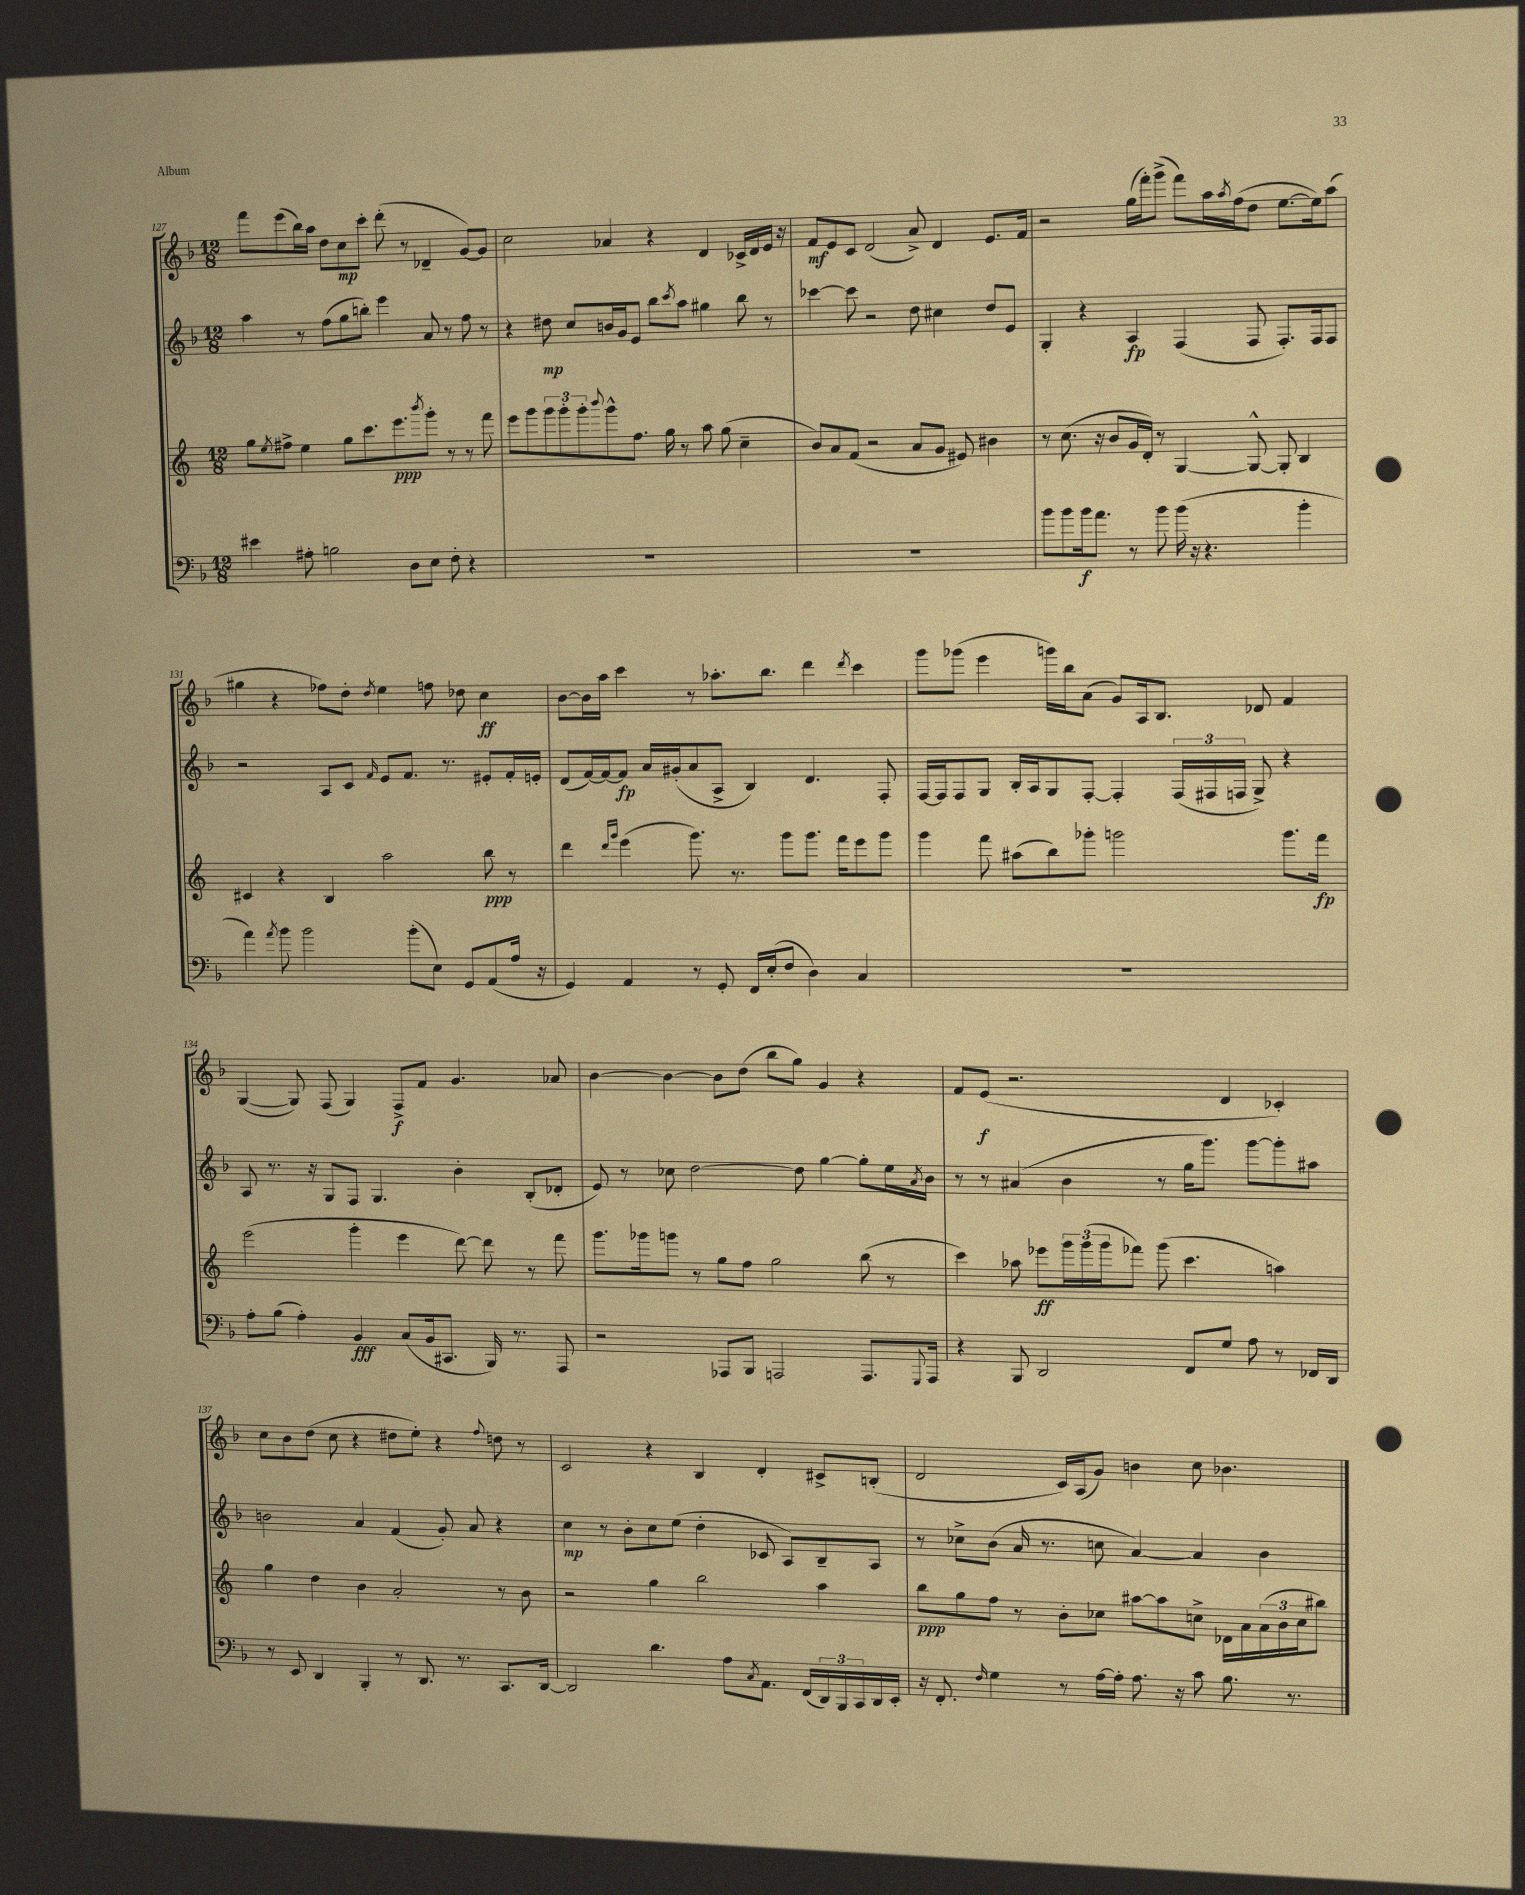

**kern	**kern	**kern	**kern
*staff4	*staff3	*staff2	*staff1
*clefF4	*clefG2	*clefG2	*clefG2
*k[b-]	*k[]	*k[b-]	*k[b-]
*M12/8	*M12/8	*M12/8	*M12/8
4e#\	8gg\L	4aa\	8fff\L
.	8qee/	.	.
.	8ff#^\J	.	(8eee\
8A#'\	4ee\	8r	16bb-\L)
.	.	.	16aa\JJ
2B\	.	(8ff\L	8dd\L
.	8gg\L	8gg\	8cc\
.	8.ccc\	8bb'\J)	8ccc'\J
.	.	4eee\	(8ddd'\
.	8.eee\	.	.
8D\L	.	.	8r
.	8qbbb/	.	.
8E\J	8ggg'\J	8a/	4d-~/
8F'\	8r	8r	.
4r	8r	8ff\	[8g/L)
.	8fff\	8r	8g/]J
=	=	=	=
1.r	8eee\L	4r	2cc\
.	8ggg\	.	.
.	12ggg\	8dd#\	.
.	12ggg'\	.	.
.	.	8cc/L	.
.	12ggg'\	.	.
.	8qqbbb/	.	.
.	8ggg^^\	16b/L	4a-/
.	.	16g/J	.
.	8.ff\J	8e/J	.
.	.	8bb-\L	4r
.	16gg\	.	.
.	.	8qccc/	.
.	8r	8aa\J	.
.	8aa\	4gg#\	4d/
.	(8gg\	.	.
.	4cc~\	8bb-\	16c-^/LL
.	.	.	16d/
.	.	8r	16e/JJ
.	.	.	16r
=	=	=	=
1.r	8b/L)	[4ccc-\	8f/L
.	8a/	.	8e/
.	(8f/J	8ccc-\]	8c/J
.	2r	2r	(2d/
.	8a/L	8dd\	8a^/)
.	8g/J	4cc#\	4d/
.	8e#/)	.	.
.	4b#\	8dd/L	8.e/L
.	.	8e/J	.
.	.	.	16f/Jk
=	=	=	=
8b-\L	8r	4G'/	2r
8b-\	(8.cc\	.	.
16b-\k	.	4r	.
8.a\J	16r	.	.
.	8b/L	.	.
8r	16g/L	4A/	(16gg\LL
.	16d'/JJ)	.	16fff'\J)
8b-\	8r	.	(8ggg^\J
(16b-\	[4G/	(4F/	8fff\L)
16r	.	.	.
4.r	.	.	16aa\L
.	.	.	8qaa/
.	.	.	(16ff\J
.	8G^^/_	8F/	8dd\J
.	8G'/]	8.F'/L)	[8.ee\L
4b-'\	4B/	.	.
.	.	16F/k	16ee\]k)
.	.	8F/J	(8aa\J
=	=	=	=
4a\)	4c#/	2r	4gg#\
8qa/	.	.	.
8b-\	4r	.	4r
2b-\	.	.	.
.	4B/	8A/L	8ff-\L)
.	.	8c/J	8dd'\J
.	.	16qqf/	8qdd/
.	2aa\	8e/L	4ee\
(8b-'\L	.	8.f/J	.
8E\J)	.	.	8ff\
.	.	8.r	.
8GG/L	.	.	8dd-\
(8AA/	8bb\	8e#'/L	4cc\
16A/Jk	8r	16f'/L	.
16r	.	16e'/JJ	.
=	=	=	=
4GG/)	4ddd\	(8d/L	[8b-\L
.	.	[16f/L)	16b-\]L
.	.	16f/_J	16aa\JJ
.	16qqddd/LL	.	.
.	16qqggg/JJ	.	.
4AA/	(4eee\	8f/]J	4ccc\
.	.	16a/LL	.
.	.	(16g#'/J	.
8r	8.ggg\)	8a/	8r
8GG'/	.	8A^/J	8.aa-'\L
.	8.r	.	.
16FF/LL	.	4B-/)	.
(16E'/J	.	.	8.bb-\J
8F/J	8ggg\L	.	.
4D\)	8.ggg\J	4.d/	4ddd\
.	16fff\LK	.	.
.	.	.	8qddd/
4C/	8eee\	.	4ccc\
.	8ggg\J	8F'/	.
=	=	=	=
1.r	4ggg\	[16F/LL	8ggg\L
.	.	16F/]J	.
.	.	8F/	(8ggg-\J
.	8fff\	8G/J	4eee\
.	(8aa#\L	16B-'/LL	.
.	.	16A/J	.
.	8bb\)	8G/	16ggg\LL)
.	.	.	16bb-\J
.	8ggg-'\J	[8F'/J	(8a\J
.	2ggg\	4F'/]	8g/L)
.	.	.	16A/k
.	.	.	8.B-/J
.	.	(24F/LL	.
.	.	24F#/	.
.	.	24F/JJ	.
.	.	8G^/)	8d-/
.	8.ggg\L	4r	4f/
.	16fff\Jk	.	.
=	=	=	=
8A'\L	(2eee\	8A/	([4G/
(8B-\J	.	8.r	.
4A'\)	.	.	8G/])
.	.	16r	.
.	.	8G/L	(8F/
4BB-/	4ggg'\	8F/J	4G/)
.	.	4.G/	.
(8C/L	4eee\	.	8F^/L
16BB-/k	.	.	8f/J
8.CC#/J	.	.	.
.	[8ddd\)	4b-'\	4.g/
16BBB-/)	8ddd\]	.	.
8.r	.	.	.
.	8r	(8B-'/L	.
8AAA/	8fff\	8d-'/J	8a-/
=	=	=	=
2r	8.ggg\L	8e/)	[4b-\
.	.	8r	.
.	16ggg-\k	.	.
.	8ggg\J	8cc-\	4b-\_
.	8r	[2dd\	.
8AAA-/L	8gg\L	.	8b-\]L
8BBB-/J	8ff\J	.	(8dd\J
2AAA/	2gg\	.	8bb-\L
.	.	8dd\]	8gg\J)
.	.	[4gg\	4g/
8.AAA/L	(8bb\	8gg'\]L	4r
.	8r	16ee\L	.
8qqGGG/	.	8qa/	.
16AAA/Jk	.	16b-\JJ	.
=	=	=	=
4r	4ccc\)	8r	8f/L
.	.	8r	(8e/J
8BBB-/	8aa-\	(4a#/	2.r
2DD/	8eee-\L	.	.
.	24ggg\L	4b-\	.
.	(24ggg\	.	.
.	24ggg\J	.	.
.	8fff-\J)	.	.
.	(8ggg\	8r	.
8FF/L	4.ccc\	16gg\LK	.
.	.	8.ggg\J)	.
8G/J	.	.	4d/
8A\	.	[8ggg\L	.
8r	4aa\)	8ggg'\]	4c-'/)
16FF-/LL	.	8aa#\J	.
16DD/JJ	.	.	.
=	=	=	=
8r	4gg\	2b\	8cc\L
8EE/	.	.	8b-\
4DD/	4dd\	.	(8dd\J
.	.	.	8cc\
4BBB-'/	4b\	4a/	4r
8r	2a'/	(4f/	8dd#\L
8.DD/	.	.	8ee'\J)
.	.	8g'/)	4r
8.r	.	.	.
.	.	8a/	.
.	.	.	8qqff/
8.CC/L	8r	4r	8dd\
.	8b\	.	8r
[16DD/Jk	.	.	.
=	=	=	=
2DD/]	2r	4cc\	2c/
.	.	8r	.
.	.	8b-'\L	.
4.d\	4gg\	8cc\	4r
.	.	(8ee\J	.
.	2bb\	4dd'\	4B-/
8A\L	.	.	.
8qC/	.	.	.
8.AA\J	.	8c-/	4d'/
.	.	8A/L)	.
(16FF/LL	.	.	.
24DD/)	4aa\	8B-~/	8c#^/L
24BBB-/	.	.	.
24CC/	.	.	.
16DD/	.	8A/J	(8B'/J
16EE'/JJ	.	.	.
=	=	=	=
16r	8bb\L	8r	2d/
8.FF'/	.	.	.
.	8gg\	8cc-^\L	.
16qqF/	.	.	.
4G\	8ff\J	(8b-\J	.
.	8r	16a/	.
.	.	8.r	.
8r	8b'\L	.	16c/LL)
.	.	.	(16A/J
[16A\LL	8cc-\J	8cc\	8g/J)
16A'\]JJ	.	.	.
8.A\	[8aa#\L	[4a/)	4b\
.	8aa#\]	.	.
16r	.	.	.
8c\	8cc^\J	4a/]	8cc\
8.B-\	16d-\LL	.	4.b-\
.	16a\	.	.
.	(24a\	4b-\	.
.	24b\	.	.
8.r	.	.	.
.	24cc\J	.	.
.	8bb#\J)	.	.
==	==	==	==
*-	*-	*-	*-
